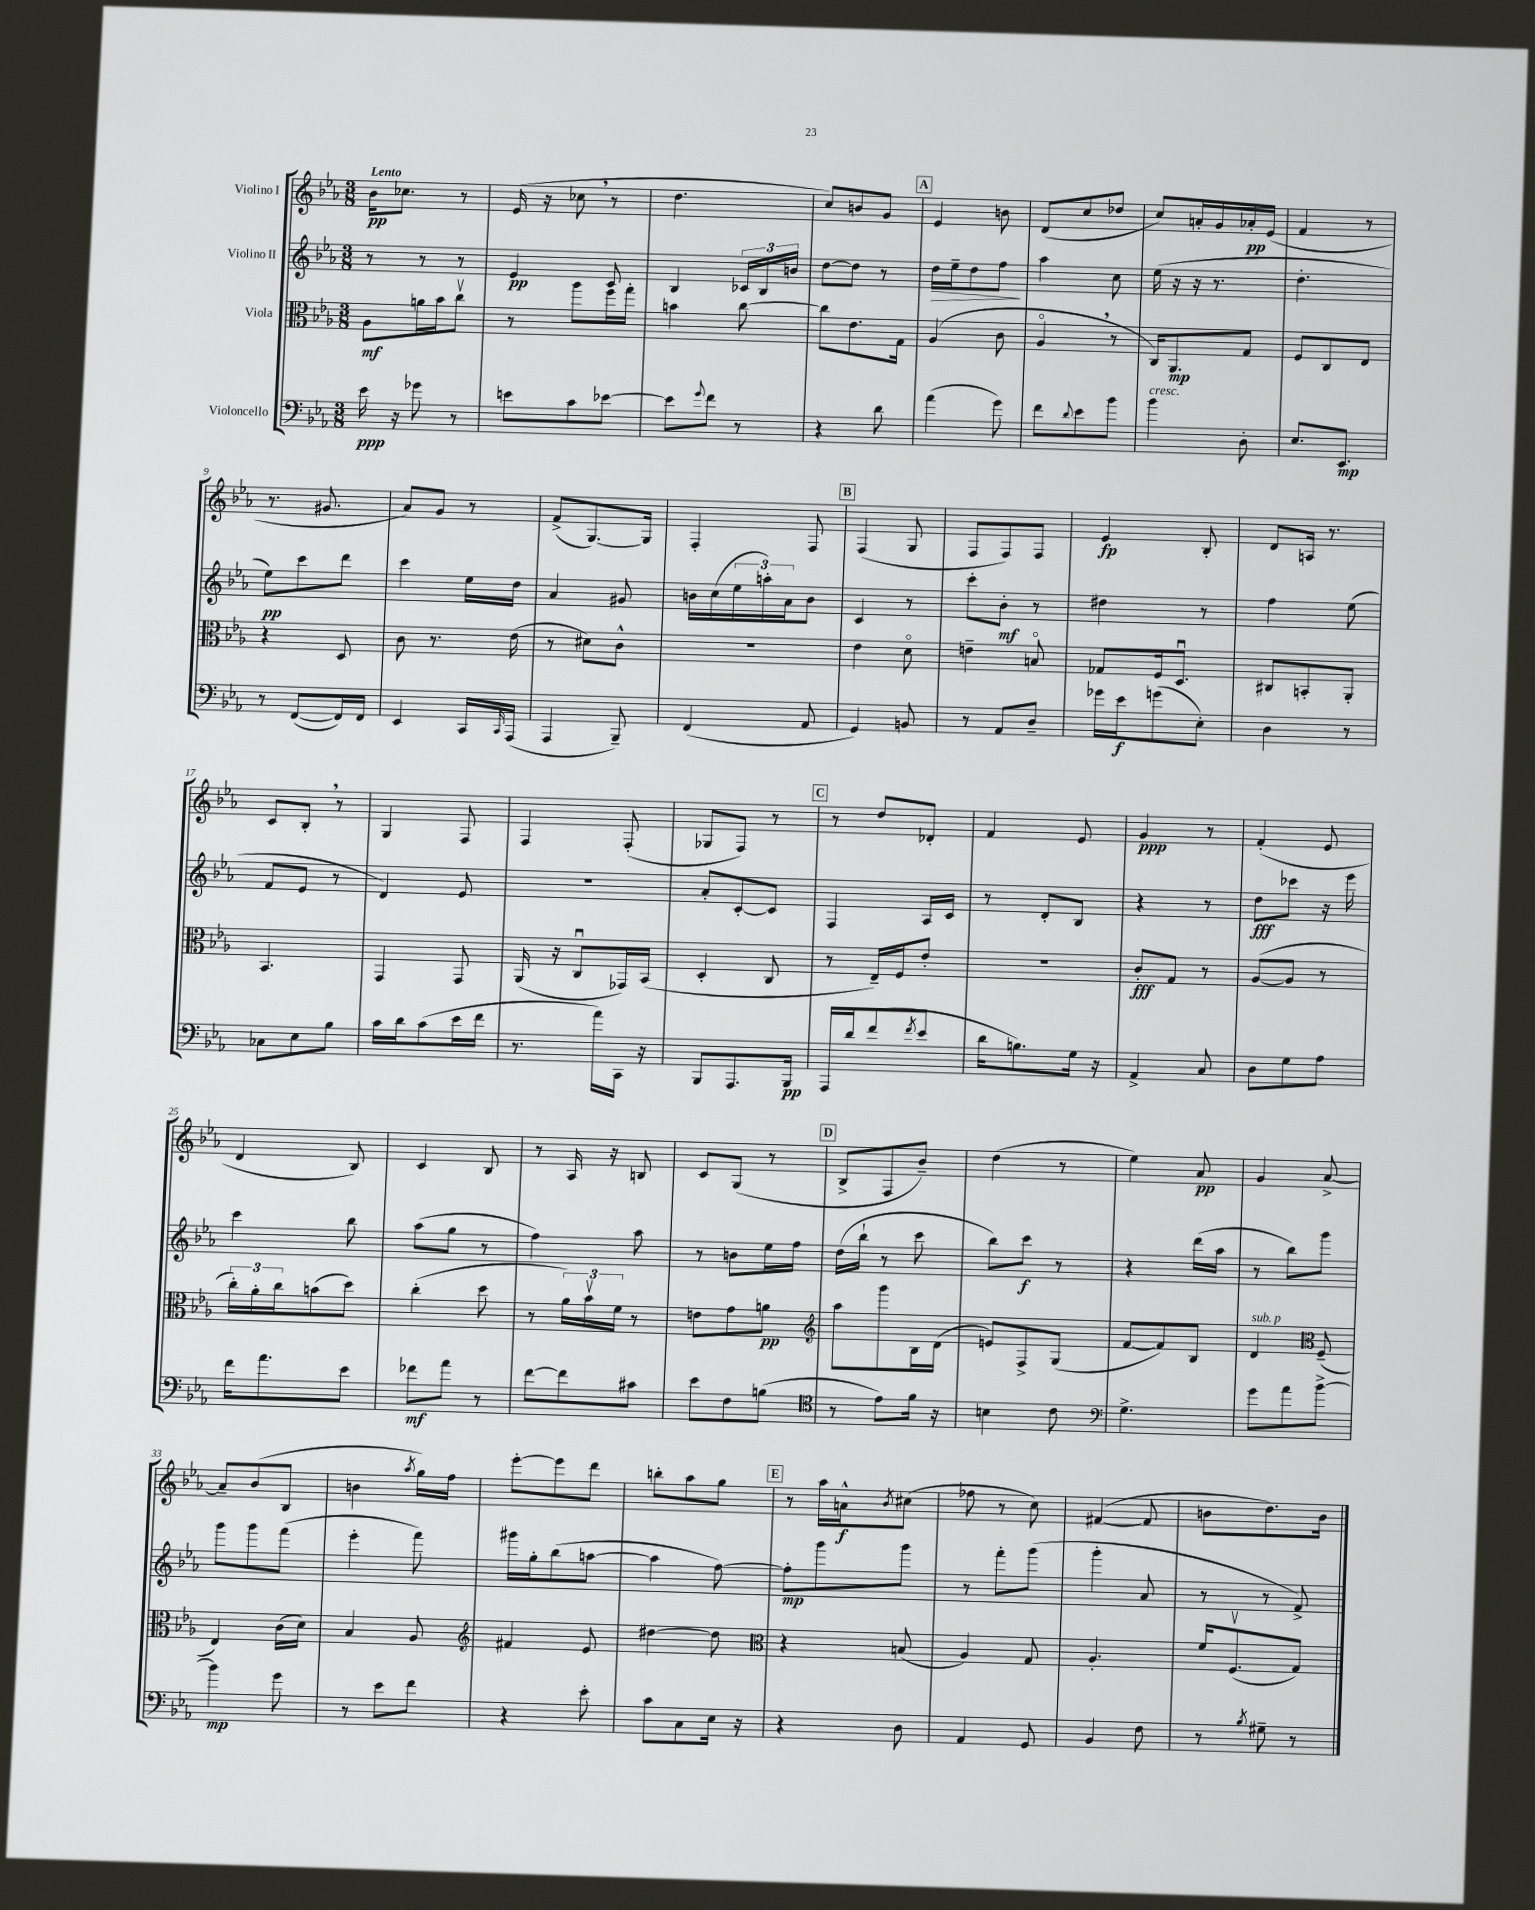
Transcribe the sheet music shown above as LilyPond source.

<<
\new StaffGroup <<
\new Staff = "s0" \with { instrumentName = "Violino I" } {
    \clef treble \key ees \major \numericTimeSignature \time 3/8 \tempo "Lento"
    bes'16\pp ces''8. r8 |
    ees'16( r16 ces''8 \breathe r8 |
    d''4. |
    c''8) b'8 g'8 |
    \mark \markup { \box "A" } ees'4 b'8 |
    d'8( c''8 des''8 |
    c''8) a'16-. g'16 aes'16-.\pp ees'16( |
    f'4 r8 |
    r8. gis'8. |
    aes'8) g'8 r8 |
    f'8->( g8.~) g16 |
    f4-. f8 |
    \mark \markup { \box "B" } f4( g8 |
    f8 f8) f8 |
    ees'4\fp bes8-. |
    d'8 a16 r8. |
    c'8 bes8-. \breathe r8 |
    g4 f8 |
    f4 f8-.( |
    ges8 f8) r8 |
    \mark \markup { \box "C" } r8 d''8 des'8-. |
    f'4 ees'8 |
    g'4\ppp r8 |
    f'4-.( ees'8 |
    d'4 bes8) |
    c'4 bes8 |
    r8 aes16 r16 b8 |
    c'8 g8( r8 |
    \mark \markup { \box "D" } bes8-> f8 bes'8--) |
    d''4( r8 |
    ees''4) aes'8\pp |
    g'4 aes'8~-> |
    aes'8-- bes'8( bes8 |
    b'4 \acciaccatura { aes''8 } g''16) f''16 |
    ees'''8~-. ees'''8 d'''8 |
    b''8-. aes''8 g''8 |
    \mark \markup { \box "E" } r8 aes''16 a'16-^\f \acciaccatura { bes'8 } cis''8( |
    fes''8 r8 c''8) |
    fis'4~( fis'8 |
    b'8 d''8.) b'16 \bar "|." |
}
\new Staff = "s1" \with { instrumentName = "Violino II" } {
    \clef treble \key ees \major \numericTimeSignature \time 3/8
    r8 r8 r8 |
    ees'4\pp c'8 |
    bes4 \tuplet 3/2 { ces'16 bes16 b'16 } |
    d''8~ d''8 r8 |
    \mark \markup { \box "A" } d''16\> ees''16-- d''8 f''8\! |
    aes''4 c''8 |
    ees''16( r16 r16 r8. |
    d''4.-. |
    ees''8\pp) c'''8 d'''8 |
    c'''4 ees''16 d''16 |
    aes'4 gis'8 |
    b'16 c''16( \tuplet 3/2 { ees''16 a''16-.) aes'16 } b'8 |
    \mark \markup { \box "B" } c'4 r8 |
    c'''8-. bes'8-.\mf r8 |
    dis''4 r8 |
    f''4 ees''8( |
    f'8 ees'8 r8 |
    d'4) ees'8 |
    R4. |
    aes'8-. c'8~-. c'8 |
    \mark \markup { \box "C" } f4 aes16 c'16 |
    r8 d'8-. bes8 |
    r4 r8 |
    d''8\fff ces'''8 r16 ees'''16 |
    c'''4 bes''8 |
    aes''8( g''8 r8 |
    f''4) aes''8 |
    r8 b'8 ees''16 f''16 |
    \mark \markup { \box "D" } d''16( bes''16-! r8 c'''8 |
    bes''8) c'''8\f r8 |
    r4 d'''16( aes''16 |
    r8 bes''8) g'''8 |
    g'''8 g'''8 f'''8( |
    ees'''4-. f'''8) |
    gis'''16 g''16-. bes''8( a''8~ |
    a''4 f''8~) |
    \mark \markup { \box "E" } f''8-.\mp g'''8 g'''8 |
    r8 f'''8-. g'''8( |
    g'''4-. aes'8 |
    r8 r8 f'8->) \bar "|." |
}
\new Staff = "s2" \with { instrumentName = "Viola" } {
    \clef alto \key ees \major \numericTimeSignature \time 3/8
    aes8\mf a'16 bes'16 c''8\upbow |
    r8 aes''8 f''16 g''16-. |
    b'4 c''8~ |
    c''8 ees'8. g16 |
    \mark \markup { \box "A" } aes4( c'8 |
    aes4\flageolet \breathe r8 |
    c16) aes,8.\mp g8 |
    f8 c8 ees8 |
    r4 d8 |
    c'8 r8. ees'16( |
    r8 dis'8) c'8-^ |
    R4. |
    \mark \markup { \box "B" } ees'4 d'8\flageolet |
    e'4-- b8\flageolet |
    ges8 f16 d8.\downbow |
    cis8 b,8-. aes,8-. |
    bes,4. |
    g,4 g,8 |
    aes,16( r16 c8\downbow ges,16) bes,16( |
    d4-. c8 |
    \mark \markup { \box "C" } r8 ees16--) f16 ees'8-. |
    r4. |
    c'8-.\fff g8 r8 |
    aes8~( aes8 r8 |
    \tuplet 3/2 { c''16-.) aes'16-. c''16 } b'8( d''8) |
    c''4-.( d''8 |
    r8 \tuplet 3/2 { aes'16) bes'16\upbow f'16 } r8 |
    e'8 g'8 a'8\pp |
    \mark \markup { \box "D" } \clef treble aes''8 g'''8 bes16 d'16( |
    e'8) f8-> g8( |
    f'8~ f'8) bes8 |
    d'4^\markup { \italic "sub. p" } \clef alto f8--( |
    ees4) c'16( d'16) |
    bes4 aes8 |
    \clef treble fis'4 ees'8 |
    dis''4~ dis''8 |
    \mark \markup { \box "E" } \clef alto r4 b8( |
    aes4) g8 |
    aes4.-. |
    f'16 f8.\upbow( g8) \bar "|." |
}
\new Staff = "s3" \with { instrumentName = "Violoncello" } {
    \clef bass \key ees \major \numericTimeSignature \time 3/8
    ees'16\ppp r16 ges'8 r8 |
    e'8 c'8 ees'8~ |
    ees'8 \appoggiatura { g'8 } f'8 r8 |
    r4 d'8 |
    \mark \markup { \box "A" } aes'4( g'8) |
    f'8 \appoggiatura { d'8 } ees'8 bes'8 |
    bes'4^\markup { \italic "cresc." } d8-. |
    ees8. ees,8.\mp |
    r8 f,8~( f,16) f,16 |
    ees,4 c,16 \grace { c,16 } aes,,16( |
    aes,,4 bes,,8--) |
    f,4( aes,8 |
    \mark \markup { \box "B" } g,4) b,8 |
    r8 aes,8 d8-- |
    ges'16 ees'16\f g'8( ees8-.) |
    d4 r8 |
    ces8 ees8 bes8 |
    c'16 d'16 c'8( ees'16 f'16 |
    r8. aes'16) c,16 r16 |
    bes,,8 aes,,8. bes,,16\pp |
    \mark \markup { \box "C" } aes,,16 d'16 f'8( \acciaccatura { f'8 } ees'8 |
    d'16 b8.) g16 r16 |
    aes,4-> c8 |
    d8 g8 aes8 |
    f'16 aes'8. ees'8 |
    fes'8\mf aes'8 r8 |
    f'8~ f'8 cis'8 |
    ees'8 f8 b8( |
    \mark \markup { \box "D" } \clef tenor r8 ees'8) f'16 r16 |
    b4 c'8 |
    \clef bass g4.-> |
    g'8 aes'8 bes'8~-> |
    bes'4\mp g'8 |
    r8 ees'8 f'8 |
    r4 ees'8-. |
    c'8 c8 ees16 r16 |
    \mark \markup { \box "E" } r4 d8 |
    aes,4 g,8 |
    bes,4 f8 |
    r8 \acciaccatura { bes8 } gis8-- r8 \bar "|." |
}
>>
>>
